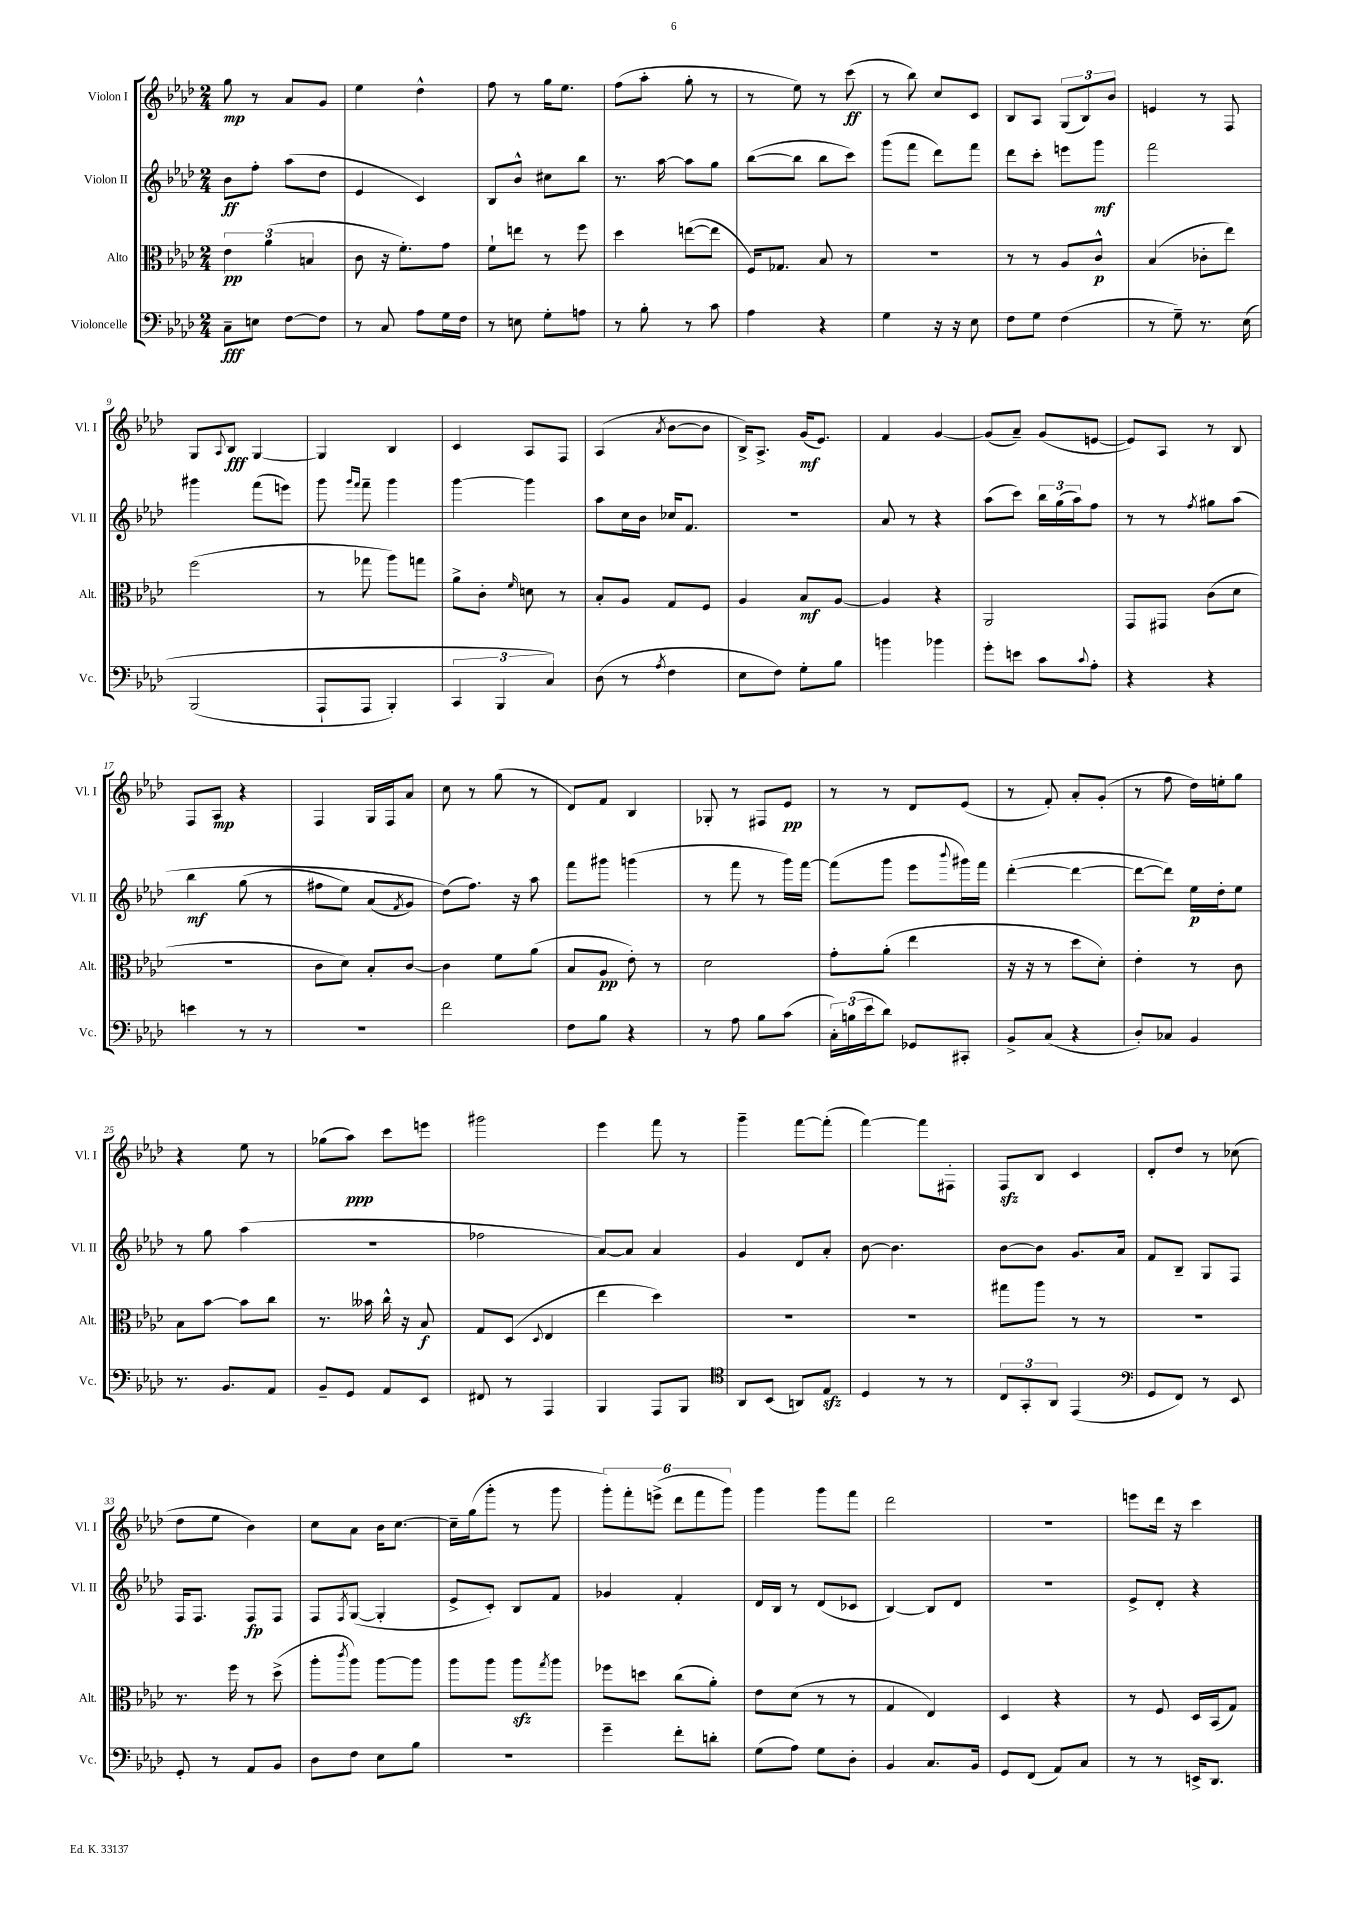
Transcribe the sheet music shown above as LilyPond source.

<<
\new StaffGroup <<
\new Staff = "s0" \with { instrumentName = "Violon I" shortInstrumentName = "Vl. I" } {
    \clef treble \key aes \major \numericTimeSignature \time 2/4
    g''8\mp r8 aes'8 g'8 |
    ees''4 des''4-^ |
    f''8 r8 g''16 ees''8. |
    f''8( aes''8-. g''8-. r8 |
    r8 ees''8) r8 c'''8\ff( |
    r8 bes''8) c''8 c'8 |
    bes8 aes8 \tuplet 3/2 { g8( bes8) bes'8 } |
    e'4 r8 f8 |
    g8 \appoggiatura { aes8 } bes8\fff g4~ |
    g4 bes4 |
    c'4 aes8 f8 |
    aes4( \acciaccatura { aes'8 } bes'8~ bes'8 |
    bes16->) aes8.-> g'16\mf( ees'8.) |
    f'4 g'4~ |
    g'8( aes'8--) g'8( e'8~ |
    e'8) aes8 r8 bes8 |
    f8 aes8\mp r4 |
    f4 g16 f16 aes'8 |
    c''8 r8 g''8( r8 |
    des'8) f'8 bes4 |
    ges8-. r8 fis8 ees'8\pp |
    r8 r8 des'8 ees'8( |
    r8 f'8-.) aes'8-. g'8-.( |
    r8 f''8 des''16) e''16-. g''8 |
    r4 ees''8 r8 |
    ges''8( aes''8\ppp) c'''8 e'''8 |
    gis'''2 |
    ees'''4 f'''8 r8 |
    g'''4-- f'''8~ f'''8-.( |
    f'''4~) f'''8 fis8-. |
    f8\sfz bes8 c'4 |
    des'8-. des''8 r8 ces''8( |
    des''8 ees''8 bes'4) |
    c''8 aes'8 bes'16 c''8.~ |
    c''16-- g''16( g'''8-. r8 g'''8 |
    \tuplet 6/4 { g'''8-.) f'''8-. e'''8->( des'''8 f'''8 g'''8) } |
    g'''4 g'''8 f'''8 |
    des'''2 |
    R2 |
    e'''8 des'''16 r16 c'''4 \bar "|." |
}
\new Staff = "s1" \with { instrumentName = "Violon II" shortInstrumentName = "Vl. II" } {
    \clef treble \key aes \major \numericTimeSignature \time 2/4
    bes'8\ff f''8-. aes''8( des''8 |
    ees'4 c'4) |
    bes8 bes'8-^ cis''8 bes''8 |
    r8. aes''16~ aes''8 g''8 |
    bes''8~( bes''8 bes''8 c'''8) |
    g'''8( f'''8 des'''8) f'''8 |
    des'''8 c'''8-. e'''8 g'''8\mf |
    f'''2 |
    gis'''4 f'''8( e'''8) |
    g'''8 \grace { g'''16 f'''16 } f'''8-- g'''4 |
    g'''4~ g'''4 |
    aes''8 c''16 bes'16 ces''16 f'8. |
    R2 |
    aes'8 r8 r4 |
    aes''8( c'''8) \tuplet 3/2 { bes''16 g''16( aes''16) } f''8 |
    r8 r8 \acciaccatura { f''8 } gis''8 aes''8\( |
    bes''4\mf g''8( r8 |
    fis''8 ees''8) aes'8( \acciaccatura { f'8 } g'8) |
    des''8(\) f''8.) r16 aes''8 |
    f'''8 gis'''8 g'''4( |
    r8 f'''8 r8 g'''16) f'''16~ |
    f'''8( g'''8 ees'''8 \appoggiatura { bes'''8 } gis'''16) f'''16 |
    des'''4~-.( des'''4~ |
    des'''8~ des'''8) ees''16\p des''16-. ees''8 |
    r8 g''8 aes''4( |
    R2 |
    fes''2 |
    aes'8~) aes'8 aes'4 |
    g'4 des'8 aes'8-. |
    bes'8~ bes'4. |
    bes'8~ bes'8 g'8. aes'16 |
    f'8 bes8-- g8 f8 |
    f16 f8. f8\fp f8 |
    f8 \acciaccatura { f8 } g8~( g4-. |
    ees'8-> c'8-.) bes8 f'8 |
    ges'4 f'4-. |
    des'16 bes16 r8 des'8( ces'8 |
    bes4~) bes8 des'8 |
    r2 |
    ees'8-> des'8-. r4 \bar "|." |
}
\new Staff = "s2" \with { instrumentName = "Alto" shortInstrumentName = "Alt." } {
    \clef alto \key aes \major \numericTimeSignature \time 2/4
    \tuplet 3/2 { ees'4\pp aes'4( b4 } |
    c'8 r16 f'8.-.) g'8 |
    f'8-! e''8 r8 f''8 |
    des''4 e''8~( e''8 |
    f16) ges8. bes8 r8 |
    R2 |
    r8 r8 aes8 c'8-^\p |
    bes4( ces'8-. ees''8) |
    f''2( |
    r8 ges''8 aes''8) g''8 |
    aes'8-> c'8-. \grace { f'16 } d'8 r8 |
    bes8-. aes8 g8 f8 |
    aes4 bes8\mf aes8~ |
    aes4 r4 |
    aes,2 |
    g,8 gis,8 c'8( des'8 |
    R2 |
    c'8 des'8) bes8-. c'8~ |
    c'4 f'8 aes'8( |
    bes8 aes8\pp ees'8-.) r8 |
    des'2 |
    g'8-. aes'8-.( ees''4 |
    r16 r16 r8 des''8 des'8-.) |
    ees'4-. r8 c'8 |
    bes8 bes'8~ bes'8 c''8 |
    r8. beses'16 c''16-^ r16 bes8\f |
    g8 des8( \appoggiatura { des8 } ees4 |
    ees''4 des''4) |
    R2 |
    R2 |
    gis''8 aes''8 r8 r8 |
    r2 |
    r8. f''16 r8 des''8->( |
    aes''8-. \acciaccatura { c'''8 } aes''8) aes''8~ aes''8 |
    aes''8 aes''8 aes''8\sfz \acciaccatura { g''8 } aes''8 |
    fes''8 d''8 c''8( aes'8-.) |
    ees'8 des'8( r8 r8 |
    g4 ees4) |
    des4 r4 |
    r8 f8 des16 bes,16( g8) \bar "|." |
}
\new Staff = "s3" \with { instrumentName = "Violoncelle" shortInstrumentName = "Vc." } {
    \clef bass \key aes \major \numericTimeSignature \time 2/4
    c8--\fff e8 f8~ f8 |
    r8 c8 aes8 g16 f16 |
    r8 e8 g8-. a8 |
    r8 bes8-. r8 c'8 |
    aes4 r4 |
    g4 r16 r16 ees8 |
    f8 g8 f4( |
    r8 g8--) r8. ees16\( |
    bes,,2( |
    aes,,8-! aes,,8 bes,,4-.) |
    \tuplet 3/2 { c,4 bes,,4 c4\) } |
    des8( r8 \acciaccatura { aes8 } f4 |
    ees8 f8) g8-. bes8 |
    b'4 bes'4 |
    g'8-. e'8 c'8 \appoggiatura { c'8 } aes8-. |
    r4 r4 |
    e'4 r8 r8 |
    R2 |
    f'2 |
    f8 bes8 r4 |
    r8 aes8 bes8 c'8( |
    \tuplet 3/2 { c16-.) b16( ees'16 } des'8) ges,8 cis,8-. |
    bes,8-> c8( r4 |
    des8-.) ces8 bes,4 |
    r8. bes,8. aes,8 |
    bes,8-- g,8 aes,8 ees,8 |
    fis,8 r8 aes,,4 |
    bes,,4 aes,,8 bes,,8 |
    \clef tenor aes,8 bes,8( a,8) ees8\sfz |
    des4 r8 r8 |
    \tuplet 3/2 { c8 g,8-. aes,8 } ees,4( |
    \clef bass g,8 f,8) r8 ees,8 |
    g,8-. r8 aes,8 bes,8 |
    des8 f8 ees8 bes8 |
    R2 |
    g'4-- f'8-. d'8-. |
    g8( aes8) g8 des8-. |
    bes,4 c8. bes,16 |
    g,8 f,8( aes,8) c8 |
    r8 r8 e,16-> des,8. \bar "|." |
}
>>
>>
